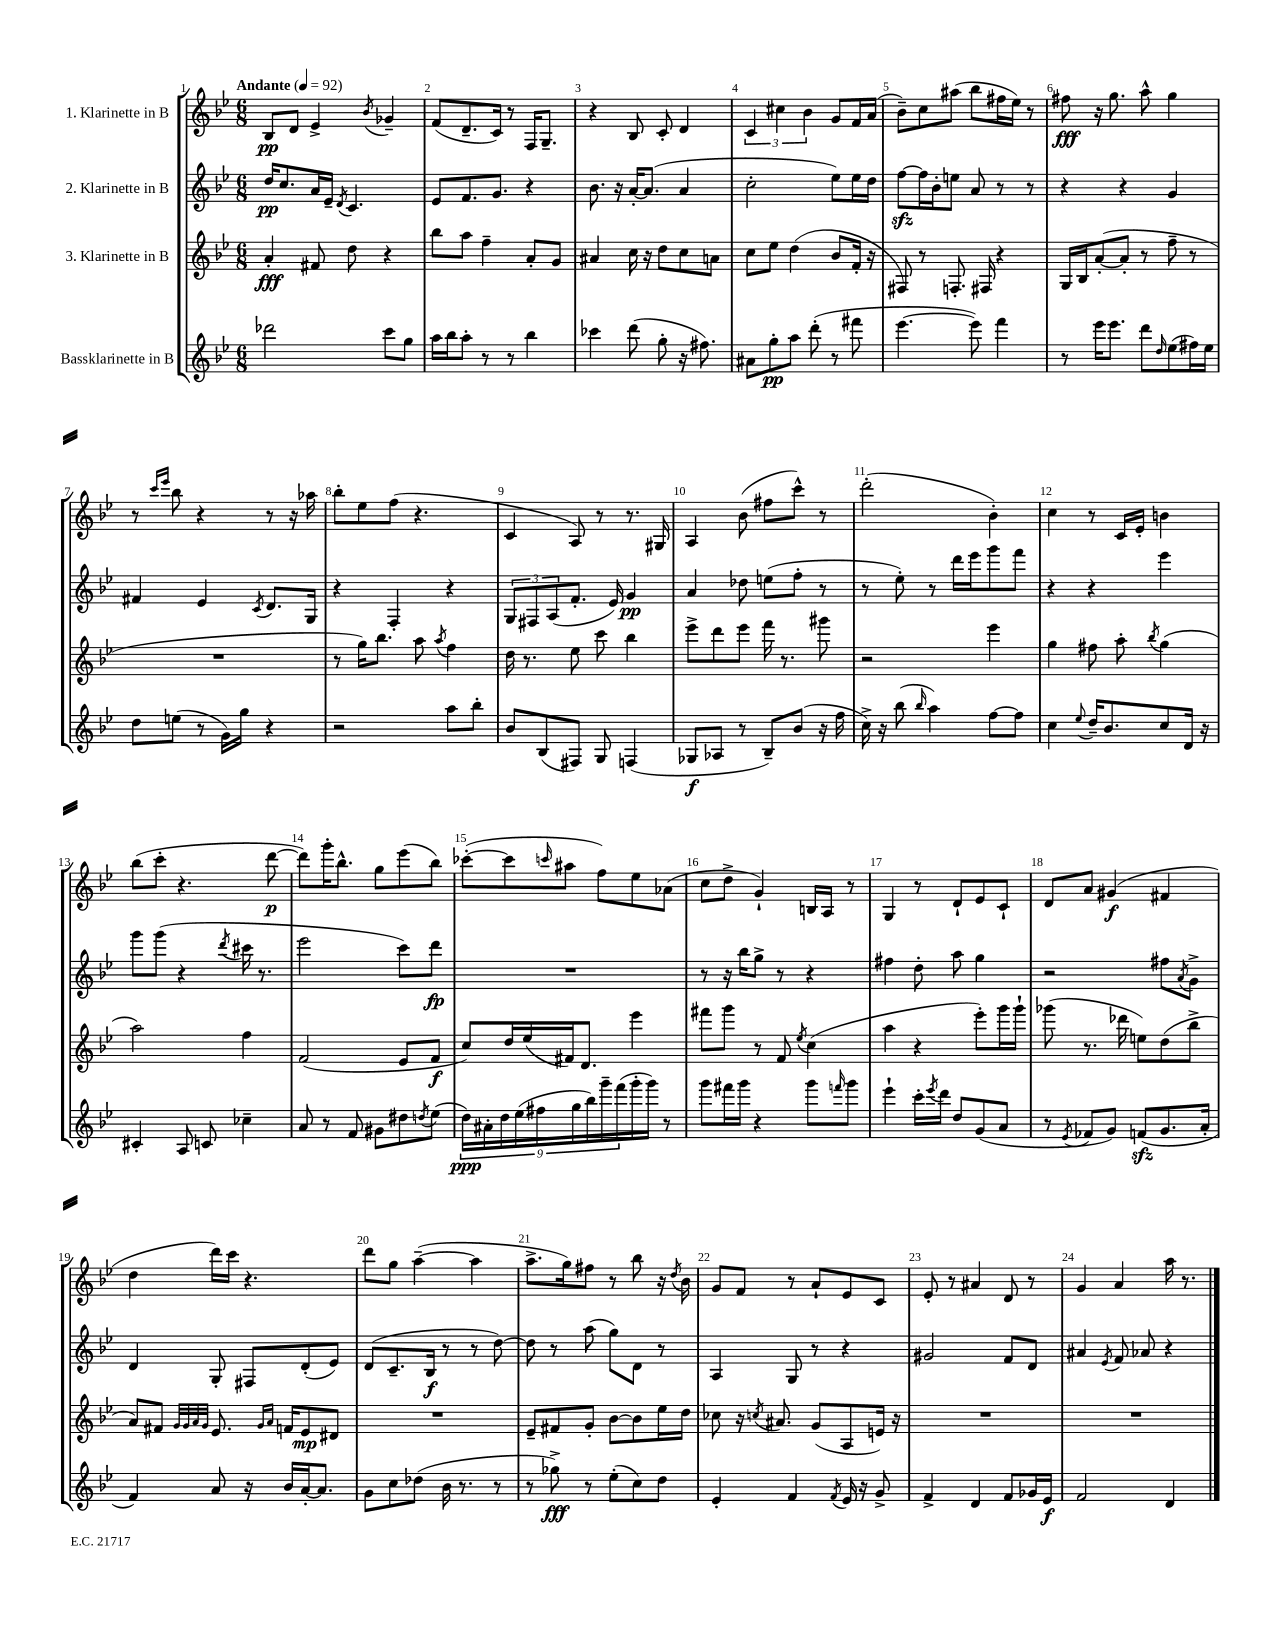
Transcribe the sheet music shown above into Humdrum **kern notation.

**kern	**kern	**kern	**kern
*staff4	*staff3	*staff2	*staff1
*clefG2	*clefG2	*clefG2	*clefG2
*k[b-e-]	*k[b-e-]	*k[b-e-]	*k[b-e-]
*M6/8	*M6/8	*M6/8	*M6/8
*MM92	*MM92	*MM92	*MM92
2ddd-\	4a'/	16dd/LK	8B-/L
.	.	8.cc/	.
.	.	.	8d/J
.	8f#/	16a/L	4e-^/
.	.	16e-~/JJ	.
.	.	8qd/	.
.	8dd\	4.c/	.
.	.	.	8qb-/
8ccc\L	4r	.	4g-~/
8gg\J	.	.	.
=	=	=	=
16aa\LL	8bb-\L	8e-/L	(8f/L
16bb-\J	.	.	.
8aa'\J	8aa\J	8.f/	8.d~/
8r	4ff~\	.	.
.	.	8.g/J	16c/Jk)
8r	.	.	8r
4bb-\	8a'/L	4r	16F/LK
.	.	.	8.G~/J
.	8g/J	.	.
=	=	=	=
4ccc-\	4a#/	8.b-\	4r
.	.	16r	.
(8ddd\	16cc\	[16a'/LK	8B-/
.	16r	(8.a/]J	.
8gg'\	8dd\L	.	8c'/
16r	8cc\	4a/	4d/
8.ff#\)	.	.	.
.	8a\J	.	.
=	=	=	=
8a#\L	8cc\L	2cc'\	6c/
8gg'\	8ee-\J	.	.
.	.	.	6cc#\
8aa\J	(4dd\	.	.
.	.	.	6b-\
(8ddd'\	.	.	.
8r	8b-/L	8ee-\L)	8g/L
8fff#\	16f'/Jk	16ee-\L	16f/L
.	16r	16dd\JJ	(16a/JJ
=	=	=	=
[4.eee-\	8F#/)	[8ff\L	8b-~\L)
.	8r	16ff\]L	8cc\
.	.	16b-'\J	.
.	8.F'/	8ee\J	(8aa#\J
8eee-\])	.	8a/	8bb-\L
.	16F#/	.	.
4fff\	4r	8r	16ff#\L
.	.	.	16ee-\JJ)
.	.	8r	8r
=	=	=	=
8r	16G/LL	4r	8ff#\
.	16B-/J	.	.
16eee-\LK	([8a'/	.	16r
8.eee-\J	.	.	8.gg\
.	8a'/]J	4r	.
8ddd\L	8r	.	8aa^^\
16qqdd/	.	.	.
(8ee-\	8ff~\	4g/	4gg\
16ff#\L)	8r	.	.
16ee-\JJ	.	.	.
=	=	=	=
8dd\L	2.r	4f#/	8r
.	.	.	16qqccc/LL
.	.	.	16qqeee-/JJ
(8ee\J	.	.	8bb-\
8r	.	4e-/	4r
16g\LL)	.	.	.
16gg\JJ	.	.	.
.	.	8qc/	.
4r	.	8.d/L	8r
.	.	.	16r
.	.	16G/Jk	16aa-\
=	=	=	=
2r	8r	4r	8bb-'\L
.	16gg\LK)	.	8ee-\
.	8.bb-\J	.	.
.	.	4F'/	(8ff\J
.	8aa\	.	4.r
.	8qaa/	.	.
8aa\L	4ff\	4r	.
8bb-'\J	.	.	.
=	=	=	=
8b-/L	16dd\	12G/L	4c/
.	8.r	.	.
.	.	12F#/	.
(8B-/	.	.	.
.	.	(12A/	.
8F#/J)	8ee-\	8.f'/J	8A/)
8G/	8ccc\	.	8r
.	.	16e-/)	.
(4F/	4bb-\	4g/	8.r
.	.	.	16G#/
=	=	=	=
8G-/L	8eee-^\L	4a/	4A/
8A-/J	8ddd\	.	.
8r	8eee-\J	8dd-\	(8b-\
8B-~/L)	16fff\	(8ee\L	8ff#\L
.	8.r	.	.
(8b-/J	.	8ff'\J	8ccc^^\J)
16r	8ggg#\	8r	8r
16ff\	.	.	.
=	=	=	=
16cc^\)	2r	8r	(2ddd'\
16r	.	.	.
(8bb-\	.	8ee-'\)	.
16qqbb-/	.	.	.
4aa\)	.	8r	.
.	.	16ddd\LL	.
.	.	16eee-\J	.
[8ff\L	4eee-\	8ggg\	4b-'\)
8ff\]J	.	8fff\J	.
=	=	=	=
4cc\	4gg\	4r	4cc\
8qqee-/	.	.	.
16dd~/LK	8ff#\	4r	8r
8.b-/	.	.	.
.	8aa'\	.	16c/LL
.	.	.	16e-'/JJ
.	8qbb-/	.	.
8cc/	(4gg\	4eee-\	4b\
16d/Jk	.	.	.
16r	.	.	.
=	=	=	=
4c#'/	2aa\)	8ggg\L	(8bb-\L
.	.	(8ggg\J	8ccc'\J
8A/	.	4r	4.r
8c/	.	.	.
.	.	8qddd/	.
4cc-~\	4ff\	16ccc#\	.
.	.	8.r	.
.	.	.	[8ddd\
=	=	=	=
8a/	(2f/	2eee-\	8ddd\]L)
8r	.	.	16ggg'\K
.	.	.	8.bb-^^\J
8f/	.	.	.
8g#\L	.	.	8gg\L
8dd#\	8e-/L	8ccc\L)	(8eee-\
8qdd/	.	.	.
(8ee-\J	8f/J	8ddd\J	8bb-\J)
=	=	=	=
18dd\LL)	8cc/L)	2.r	([8ccc-'\L
18a#'\	.	.	.
18dd\	.	.	.
.	16dd/L	.	8ccc-\]
(18ee-\	.	.	.
.	(16ee-/	.	.
18ff#\	.	.	.
.	.	.	16qqccc/
.	16f#/J)	.	8aa#\J
18gg\	.	.	.
.	8.d/J	.	.
18bb-\)	.	.	.
.	.	.	8ff\L)
18ggg~\	.	.	.
(18fff\	.	.	.
16ggg'\	4eee-\	.	8ee-\
16ggg\JJ)	.	.	.
8r	.	.	(8a-\J
=	=	=	=
8ggg\L	8fff#\L	8r	8cc\L
16fff#\L	8ggg\J	16r	8dd^\J
16ggg\JJ	.	16bb-\LK	.
4r	8r	8gg^\J	4g`/)
.	8f/	8r	.
.	8qee-/	.	.
8ggg\L	(4cc\	4r	16B/LL
.	.	.	16A/JJ
16qqfff/	.	.	.
8ggg\J	.	.	8r
=	=	=	=
4eee-`\	4aa\	4ff#\	4G/
16ccc'\LL	4r	8dd'\	8r
8qeee-/	.	.	.
16ddd\JJ	.	.	.
8dd/L	.	8aa\	8d`/L
(8g/	8eee-'\L)	4gg\	8e-/
8a/J	16ggg\L	.	8c`/J
.	16ggg`\JJ	.	.
=	=	=	=
8r	(8ggg-\	2r	8d/L
8qe-/	.	.	.
8f-/L	8.r	.	8a/J
8g/J)	.	.	(4g#/
.	16ddd-\	.	.
(8f/L	8ee\L)	.	.
8.g/	(8dd\	8ff#\L	4f#/
.	.	8qa/	.
.	8bb-^\J	8g^\J	.
16a'/Jk	.	.	.
=	=	=	=
4f/)	8a/L)	4d/	4dd\
.	8f#/J	.	.
.	32qqg/LLL	.	.
.	32qqg/	.	.
.	32qqa/	.	.
.	32qqg/JJJ	.	.
8a/	8.e-/	8G'/	16ddd\LL)
.	.	.	16ccc\JJ
16r	.	8F#/L	4.r
.	16qqg/LL	.	.
.	16qqa/JJ	.	.
16b-/LL	16f/LK	.	.
[16a'/J	8e-/	(8d'/	.
8.a/]J	.	.	.
.	8d#/J	8e-/J)	.
=	=	=	=
8g\L	2.r	(8d/L	8ddd\L
8cc\	.	8.c~/	8gg\J
(8dd-\J	.	.	([4aa~\
.	.	16B-/Jk	.
16b-\	.	8r	.
8.r	.	.	.
.	.	8r	4aa\]
8r	.	[8dd\)	.
=	=	=	=
8r	8e-~/L	8dd\]	8.aa^\L
8gg-^\)	8f#/	8r	.
.	.	.	16gg\k)
8r	8g'/J	(8aa\	8ff#\J
(8ee-'\L	[8b-\L	8gg\L)	8r
8cc\)	8b-\]	8d\J	8bb-\
8dd\J	16ee-\L	8r	16r
.	.	.	8qdd/
.	16dd\JJ	.	16b-\
=	=	=	=
4e-'/	8cc-\	4A/	8g/L
.	16r	.	8f/J
.	8qcc/	.	.
.	8.a#/	.	.
4f/	.	8G/	8r
.	(8g/L	8r	8a`/L
8qf/	.	.	.
16e-/	8A/	4r	8e-/
16r	.	.	.
8g^/	16e/Jk)	.	8c/J
.	16r	.	.
=	=	=	=
4f^/	2.r	2g#/	8e-'/
.	.	.	8r
4d/	.	.	4a#/
8f/L	.	8f/L	8d/
16g-/L	.	8d/J	8r
16e-/JJ	.	.	.
=	=	=	=
2f/	2.r	4a#/	4g/
.	.	8qe-/	.
.	.	8f/	4a/
.	.	8a-/	.
4d/	.	4r	16aa\
.	.	.	8.r
==	==	==	==
*-	*-	*-	*-
